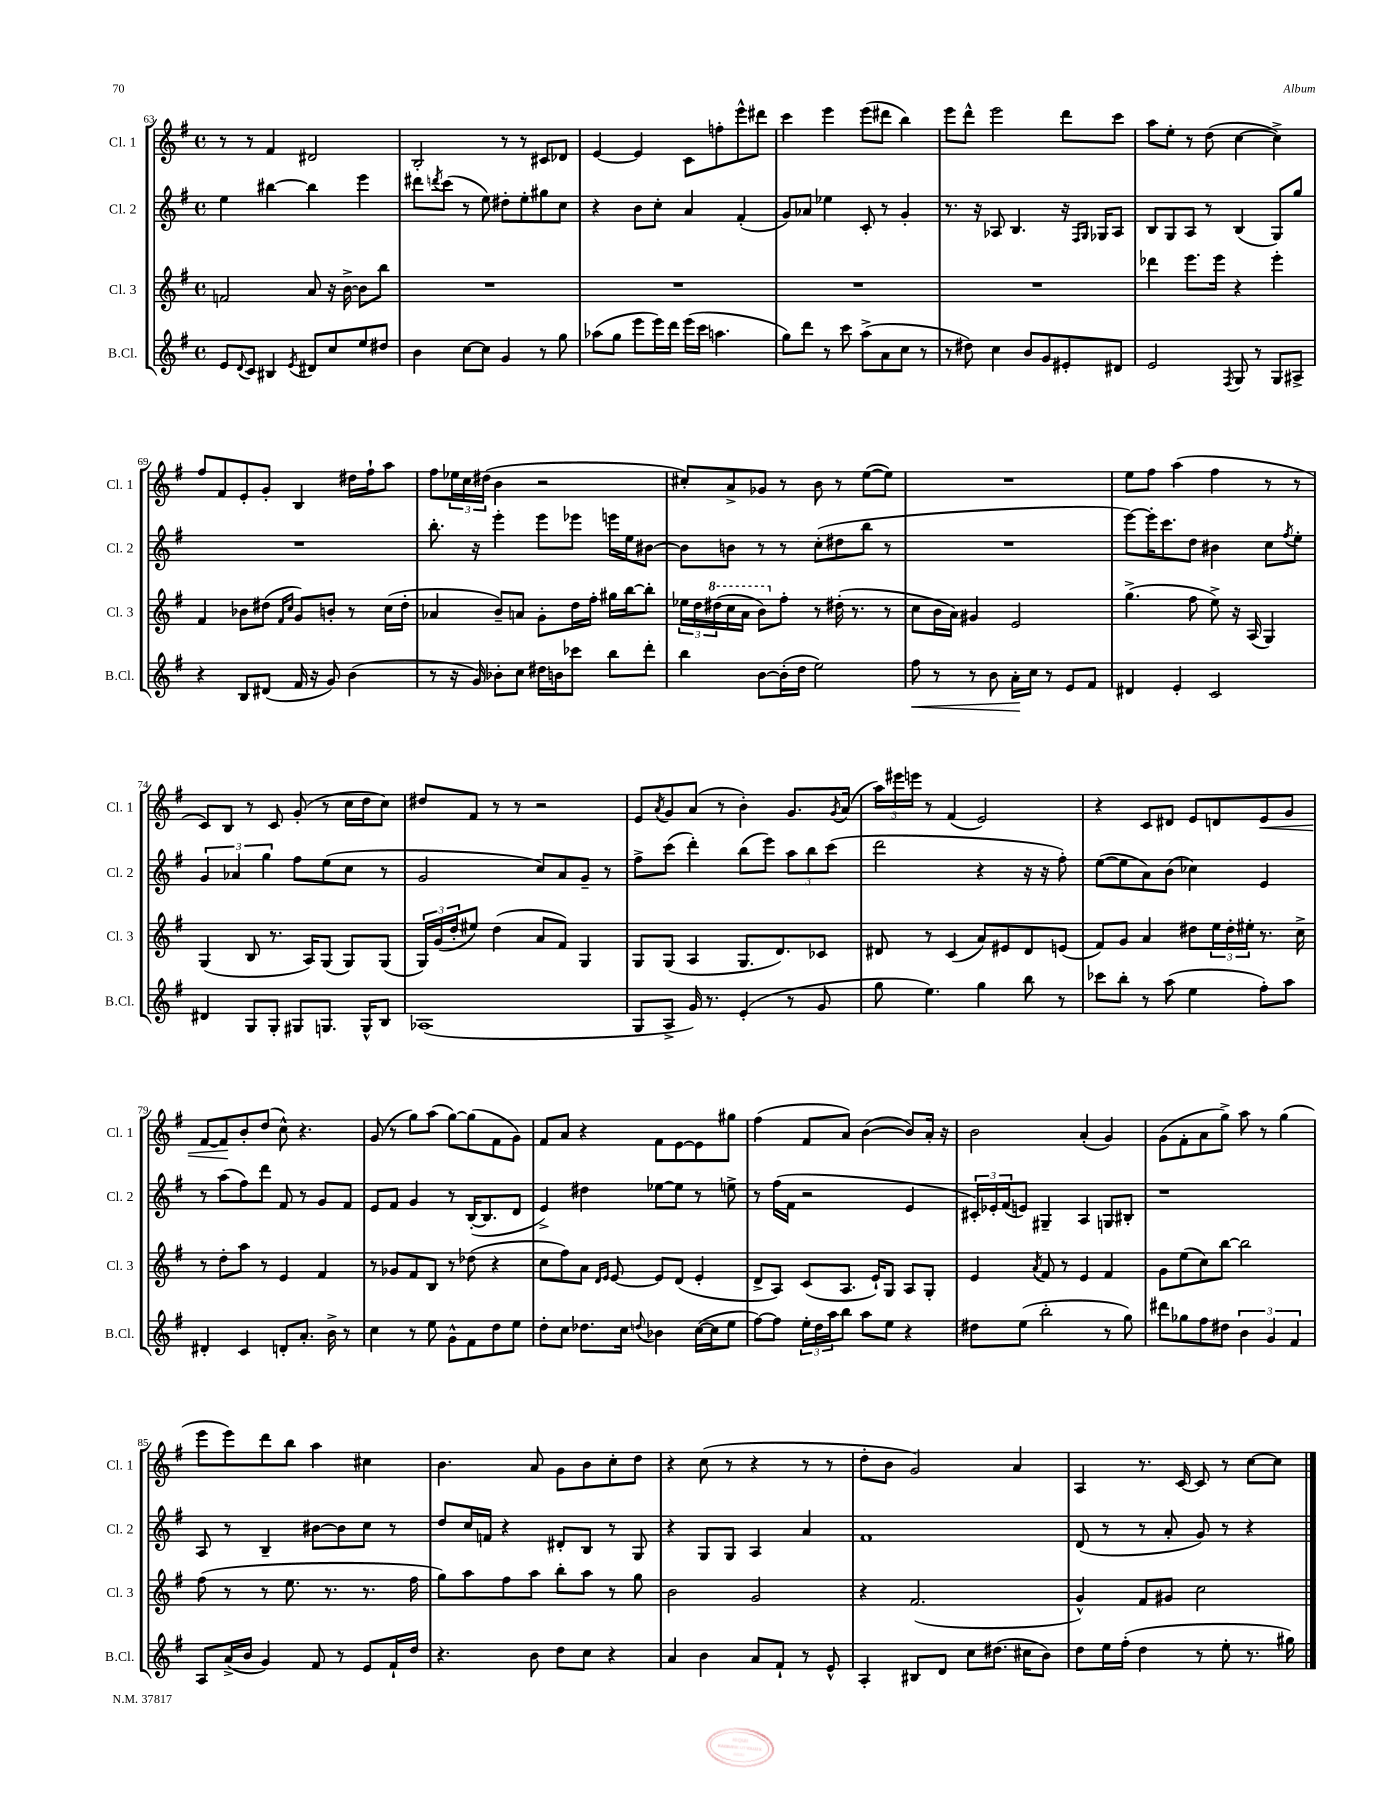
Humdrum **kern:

**kern	**kern	**kern	**kern
*staff4	*staff3	*staff2	*staff1
*clefG2	*clefG2	*clefG2	*clefG2
*k[f#]	*k[f#]	*k[f#]	*k[f#]
*M4/4	*M4/4	*M4/4	*M4/4
*met(c)	*met(c)	*met(c)	*met(c)
8e	2f	4ee	8r
8qqd	.	.	.
8c	.	.	8r
4B#	.	[4bb#	4f#
8qe	.	.	.
8d#	8a	4bb#]	2d#
8cc	16r	.	.
.	[16b^	.	.
8ee	8b]	4eee	.
8dd#	8bb	.	.
=	=	=	=
4b	1r	8ddd#	2B'
.	.	8qddd	.
.	.	(8ccc	.
[8cc	.	8r	.
8cc]	.	8ee)	.
4g	.	8dd#'	8r
.	.	8ee'	8r
8r	.	8gg#	8c#
8gg	.	8cc	8d-
=	=	=	=
(8aa-	1r	4r	[4e
8gg	.	.	.
8eee	.	8b	4e]
16eee)	.	8cc'	.
16ddd	.	.	.
(16eee	.	4a	8c
16ccc	.	.	.
4.aa	.	.	8ff'
.	.	(4f#'	8eee^^
.	.	.	8ddd#
=	=	=	=
8gg)	1r	8g)	4ccc
8ddd	.	8a-	.
8r	.	4ee-	4eee
8ccc	.	.	.
(8aa^	.	8c'	(8eee
8a	.	8r	8ddd#
8cc	.	4g'	4bb)
8r	.	.	.
=	=	=	=
8r	1r	8.r	8eee
8dd#)	.	.	8ddd^^
.	.	16r	.
4cc	.	8A-	2eee
.	.	4.B	.
8b	.	.	.
8g	.	.	.
8e#'	.	16r	8ddd
.	.	16qqF#	.
.	.	16qqG	.
.	.	16G-	.
8d#	.	8A-	8ccc
=	=	=	=
2e	4ddd-	8B	8aa
.	.	8G	8ee'
.	8.eee	8A	8r
.	.	8r	(8dd
.	16eee	.	.
8qF#	.	.	.
8G	4r	(4B	[4cc
8r	.	.	.
8G	4eee'	8G)	4cc^])
8A#^	.	8gg	.
=	=	=	=
4r	4f#	1r	8ff#
.	.	.	8f#
8B	8b-	.	8e'
(8d#	(8dd#	.	8g'
.	16qqf#	.	.
.	16qqcc	.	.
16f#	8g)	.	4B
16r	.	.	.
8g)	8b'	.	.
(4b	8r	.	16dd#
.	.	.	16ff#`
.	(16cc	.	8aa
.	16dd#'	.	.
=	=	=	=
8r	4a-	8.bb'	8ff#
16r	.	.	24ee-
.	.	.	24cc
16g)	.	16r	.
.	.	.	(24dd#
8b-'	8b~)	4eee'	4b
8cc	8a	.	.
16dd#	8g'	8eee	2r
16b	.	.	.
8ccc-	16dd	8eee-	.
.	16ff#'	.	.
8bb	16gg#	16eee	.
.	[16bb	16ee	.
8ddd'	8bb']	[8b#	.
=	=	=	=
4bb	24ee-	8b#]	8cc#')
.	24dd	.	.
.	(24ddd#	.	.
.	16ccc	8b	8a^
.	16aa	.	.
[8b	8bb)	8r	8g-
(16b']	8ff#'	8r	8r
16dd	.	.	.
2ee)	8r	(8cc'	8b
.	(16dd#'	8dd#	8r
.	8.r	.	.
.	.	8bb	([8ee
.	8r	8r	8ee])
=	=	=	=
8ff#	8cc	1r	1r
8r	16b	.	.
.	16a)	.	.
8r	4g#	.	.
8b	.	.	.
16a'	2e	.	.
16cc	.	.	.
8r	.	.	.
8e	.	.	.
8f#	.	.	.
=	=	=	=
4d#	(4.gg^	[8eee)	8ee
.	.	16eee']	8ff#
.	.	8.ccc	.
4e'	.	.	(4aa
.	8ff#	8dd	.
2c	8ee^)	4b#	4ff#
.	16r	.	.
.	(16A	.	.
.	4G)	8cc	8r
.	.	8qff#	.
.	.	8ee'	8r
=	=	=	=
4d#	(4G	6g	8c)
.	.	.	8B
.	.	6a-	.
8G	8B	.	8r
.	.	6gg	.
8G'	8.r	.	8c
8G#	.	8ff#	(8g'
.	16A)	.	.
8.G	(8G	(8ee	8r
.	8G)	8cc	16cc
16G^^	.	.	16dd
8B	(8G	8r	8cc)
=	=	=	=
(1A-	24G)	2g	8dd#
.	(24g	.	.
.	24dd'	.	.
.	8ee#)	.	8f#
.	(4dd	.	8r
.	.	.	8r
.	8a	8cc)	2r
.	8f#)	8a	.
.	4G	8g~	.
.	.	8r	.
=	=	=	=
8G	8G	8ff#^	8e
.	.	.	8qa
8A^	(8G	(8ccc	8g
16g)	4A	4ddd')	(8a
8.r	.	.	.
.	.	.	8r
(4e'	8.G	(8bb	4b')
.	.	8eee)	.
.	8.d)	.	.
8r	.	12aa	8.g
.	.	12bb	.
8g	8c-	.	.
.	.	(12ccc	.
.	.	.	8qg
.	.	.	(16a
=	=	=	=
8gg	8d#	2ddd	24aa)
.	.	.	24eee#
.	.	.	24eee
4.ee)	8r	.	8r
.	(4c	.	(4f#
4gg	8a)	4r	2e)
.	8e#	.	.
8bb	8d#	16r	.
.	.	16r	.
8r	(8e	8ff#')	.
=	=	=	=
8ccc-	8f#)	([8ee	4r
8bb'	8g	8ee]	.
8r	4a	8a)	8c
(8aa	.	(8b	8d#
4ee	8dd#	4cc-)	8e
.	24ee	.	8d
.	24dd#'	.	.
.	24ee#'	.	.
8ff#')	8.r	4e	8e
8aa	.	.	8g
.	16cc^	.	.
=	=	=	=
4d#'	8r	8r	[8f#
.	8dd'	(8aa	8f#]
4c	8aa	8ff#)	8b'
.	8r	8ddd	(8dd
8d'	4e	8f#	8cc^^)
8.a'	.	8r	4.r
.	4f#	8g	.
16b^	.	.	.
8r	.	8f#	.
=	=	=	=
4cc	8r	8e	(8g
.	8g-	8f#	8r
8r	8f#	4g	8gg)
8ee	8B	.	(8aa
8g^^	8r	8r	[8gg)
8f#	(8dd-	([16B'	(8gg]
.	.	8.B]	.
8dd	4r	.	8f#
8ee	.	8d	8g)
=	=	=	=
8dd'	8cc	4e^)	8f#
8cc	8ff#)	.	8a
8.dd-	8a	4dd#	4r
.	16qqd	.	.
.	16qqe	.	.
.	[8e	.	.
16cc	.	.	.
8qqdd	.	.	.
4b-	8e]	[8ee-	8f#
.	(8d	8ee-]	[8e
([16cc	4e'	8r	8e]
16cc]	.	.	.
8ee	.	8ee^	8gg#
=	=	=	=
[8ff#)	8d^	8r	(4ff#
8ff#]	8A)	(16ff#	.
.	.	16f#	.
24ee'	(8c	2r	8f#
24dd	.	.	.
24aa	.	.	.
8bb	8.A	.	8a)
8aa	.	.	([4b
.	16e`)	.	.
8ee	8G	.	.
4r	8A	4e	8b])
.	8G'	.	16a'
.	.	.	16r
=	=	=	=
8dd#	4e	24c#')	2b
.	.	24e-'	.
.	.	(24f#	.
(8ee	.	8e)	.
.	8qa	.	.
2bb'	8f#	4G#~	.
.	8r	.	.
.	4e	4A	(4a'
8r	4f#	8G	4g)
8gg)	.	8B#'	.
=	=	=	=
8ddd#	8g	1r	(8g
8gg-	(8ee	.	8f#'
8ff#	8cc)	.	8a
8dd#	[8bb	.	8gg^)
6b	2bb]	.	8aa
.	.	.	8r
6g	.	.	.
.	.	.	(4gg
6f#	.	.	.
=	=	=	=
8A	(8ff#	8A	8eee
(16a^	8r	8r	8eee)
16b	.	.	.
4g)	8r	4B~	8ddd
.	8.ee	.	8bb
8f#	.	[8b#	4aa
.	8.r	.	.
8r	.	8b#]	.
8e	8.r	8cc	4cc#
16f#`	.	8r	.
16dd	16ff#	.	.
=	=	=	=
4.r	8gg)	8dd	4.b
.	8aa	16cc	.
.	.	16f	.
.	8ff#	4r	.
8b	8aa	.	8a
8dd	8bb'	8d#'	8g
8cc	8aa	8B	8b
4r	8r	8r	8cc'
.	8gg	8G	8dd
=	=	=	=
4a	2b	4r	4r
4b	.	8G	(8cc
.	.	8G	8r
8a	2g	4A	4r
8f#`	.	.	.
8r	.	4a	8r
8e^^	.	.	8r
=	=	=	=
4A'	4r	1f#	8dd'
.	.	.	8b
8B#	(2.f#	.	2g)
8d	.	.	.
8cc	.	.	.
(8.dd#	.	.	.
.	.	.	4a
16cc#	.	.	.
8b)	.	.	.
=	=	=	=
8dd	4g^^)	(8d	4A
16ee	.	8r	.
(16ff#'	.	.	.
4dd	8f#	8r	8.r
.	8g#	8a'	.
.	.	.	[16c
8r	2cc	8g)	8c]
8ee'	.	8r	8r
8.r	.	4r	[8cc
.	.	.	8cc]
16gg#)	.	.	.
==	==	==	==
*-	*-	*-	*-
